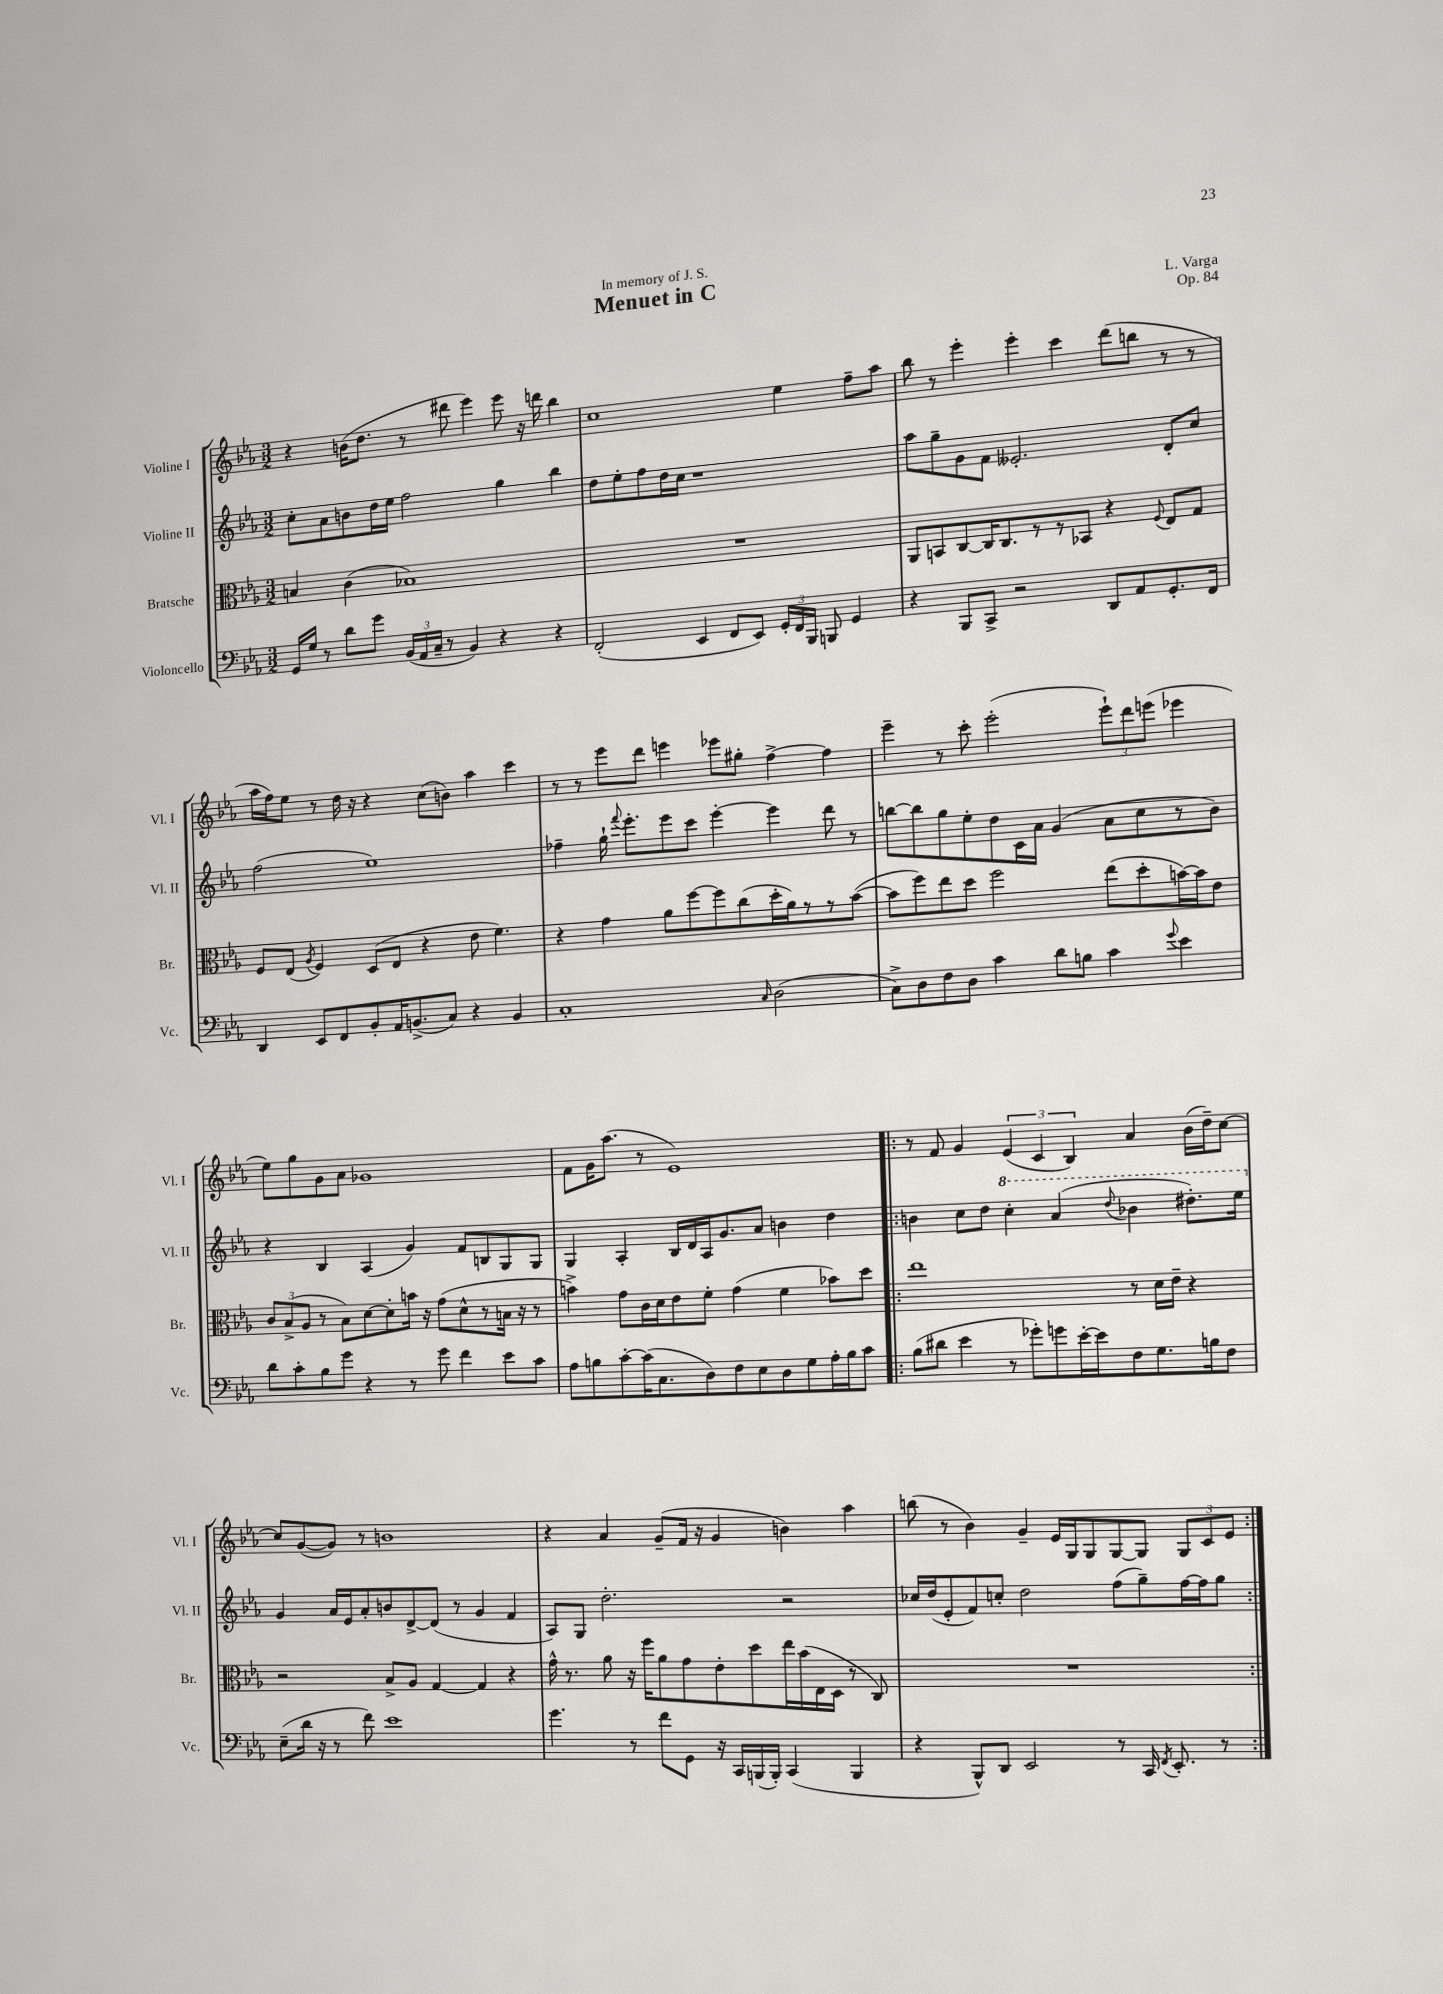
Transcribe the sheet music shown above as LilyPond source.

\header { title = "Menuet in C" composer = "L. Varga" dedication = "In memory of J. S." opus = "Op. 84" }
<<
\new StaffGroup <<
\new Staff = "s0" \with { instrumentName = "Violine I" shortInstrumentName = "Vl. I" } {
    \clef treble \key ees \major \numericTimeSignature \time 3/2
    \autoBeamOff r4 b'16[( d''8.] r8 dis'''8 ees'''4) ees'''8 r16 d'''16 bes''4 |
    c''1 ees''4 f''8[-- aes''8] |
    bes''8 r8 ees'''4-. ees'''4-. c'''4 d'''8[( b''8] r8 r8 |
    aes''16[ f''16) ees''8] r8 d''16 r16 r4 c''8[( b'8]) aes''4 c'''4 |
    r8 r8 ees'''8[ d'''8] e'''4 ees'''8[ gis''8]-. f''4~-> f''4 |
    ees'''4-- r8 c'''8-. ees'''2-.( \tuplet 3/2 { ees'''8[-!) d'''8 e'''8]( } ees'''4 |
    ees''8[) g''8 g'8 aes'8] ges'1 |
    f'8[ g'16 aes''8.]( r8 ees'1) |
    \repeat volta 2 { r8 f'8 g'4 \tuplet 3/2 { ees'4( c'4 bes4) } aes'4 bes'16[( d''16--) c''8]~ |
    c''8[ g'8~( g'8]) r8 b'1 |
    r4 aes'4 g'8[--( f'16] r16 g'4 b'4) aes''4 |
    b''8( r8 bes'4) g'4-- ees'16[ g16 g8 g8~ g8] \tuplet 3/2 { g8[ c'8 ees'8] } | }
}
\new Staff = "s1" \with { instrumentName = "Violine II" shortInstrumentName = "Vl. II" } {
    \clef treble \key ees \major \numericTimeSignature \time 3/2
    \autoBeamOff c''8[-. aes'8 b'8 d''16 ees''16] f''2 g''4 bes''4 |
    d''8[ ees''8-. f''8 d''16 c''16] r1 |
    aes''8[ g''8-- g'8 f'8] eeses'2.-. d'8[-. c''8] |
    f''2( ees''1) |
    fes''4-- g''16-! \appoggiatura { f'''8 } ees'''8.[-. ees'''8 c'''8] ees'''4~-. ees'''4 d'''8 r8 |
    b''8[~ b''8 g''8 ees''8-. d''8 c'16 aes'16] g'4( aes'8[ c''8 r8 bes'8]) |
    r4 bes4 aes4( g'4) f'8[ b8 g8 g8] |
    g4 aes4-. bes16[ d'16 aes16 g'8. aes'8] b'4 d''4 |
    \repeat volta 2 { b'4 c''8[ d''8] \ottava #1 c'''4-. aes''4( \appoggiatura { d'''8 } bes''!4 dis'''8.[-.) ees'''16] \ottava #0 |
    g'4 aes'16[ ees'16 aes'8-. b'8 d'8~-> d'8]( r8 g'4 f'4 |
    aes8[) g8] d''2.-. r2 |
    ces''16[ d''16( ees'8-. f'8) c''8]-. d''2 f''8[( g''8--) f''16~ f''16 g''8] | }
}
\new Staff = "s2" \with { instrumentName = "Bratsche" shortInstrumentName = "Br." } {
    \clef alto \key ees \major \numericTimeSignature \time 3/2
    \autoBeamOff b4 c'4( bes1) |
    R1. |
    aes,8[ b,8 c8~ c16 c8. r8 r8 bes,8] r4 \appoggiatura { f8 } ees8[ g8] |
    f8[ ees8]( \acciaccatura { aes8 } f4) d8[( ees8] r4 ees'8 f'4.) |
    r4 g'4 aes'8[ f''8~ f''8 c''8( d''16-. aes'16) r8 r8 bes'8]~( |
    bes'8[ f''8) ees''8 d''8] f''2 ees''8[( d''8-. b'16~) b'16 ees'8] |
    \tuplet 3/2 { c'8[ bes8->( aes8] } r8 bes8[) d'8~ d'8-. b'16] r16 g'8[( d'8-^ r8 b16] r16 r8 |
    b'4->) g'8[ c'16 d'16 ees'8 f'8]-. g'4( f'4 bes'8[) d''8] |
    \repeat volta 2 { ees''1 r8 d'16[ ees'16]-- r4 |
    r2 bes8[-> aes8] g4~ g4 r4 |
    g'16-^ r8. aes'8 r16 f''16[ aes'8 g'8 ees'8-. d''8 ees''16 bes'16( ees16 d16] r8 c8) |
    R1. | }
}
\new Staff = "s3" \with { instrumentName = "Violoncello" shortInstrumentName = "Vc." } {
    \clef bass \key ees \major \numericTimeSignature \time 3/2
    \autoBeamOff g,16[ g16] r8 d'8[ g'8] \tuplet 3/2 { bes,16[( aes,16 c16]-- } r8 bes,4) r4 r4 |
    f,2-.( ees,4 f,8[ ees,8]) \tuplet 3/2 { g,16[-. f,16 bes,,16] } b,,8 g,4 |
    r4 bes,,8[ c,8]-> r2 d,8[ aes,8 g,8.-. f,16] |
    d,4 ees,8[ f,8 bes,8-. aes,16 b,8.->( c8]) r4 b,4 |
    c1-. \grace { c16 } d2( |
    c8[->) d8 f8 d8] c'4 d'8[ b8] c'4 \appoggiatura { g'8 } ees'4 |
    d'8[ c'8-. bes8 g'8] r4 r8 g'8 f'4 ees'8[ c'8] |
    aes8[ b8 c'8~-. c'16( c8. d8) f8 ees8 d8 g8 aes16-. b16 c'8] |
    \repeat volta 2 { bes8[( dis'8] ees'4 r8 ges'8[-.) g'8 ees'16~-. ees'16 f8 g8. b16 f8] |
    ees8[--( d'16] r16 r8 f'8) ees'1 |
    g'4. r8 f'8[ g,8] r16 c,16[ b,,16( b,,16]-.) c,4( b,,4 |
    r4 bes,,8[-^) d,8] ees,2 r8 c,16 \acciaccatura { f,8 } ees,8.-. r8 | }
}
>>
>>
\layout { \context { \Score \remove "Bar_number_engraver" } }
